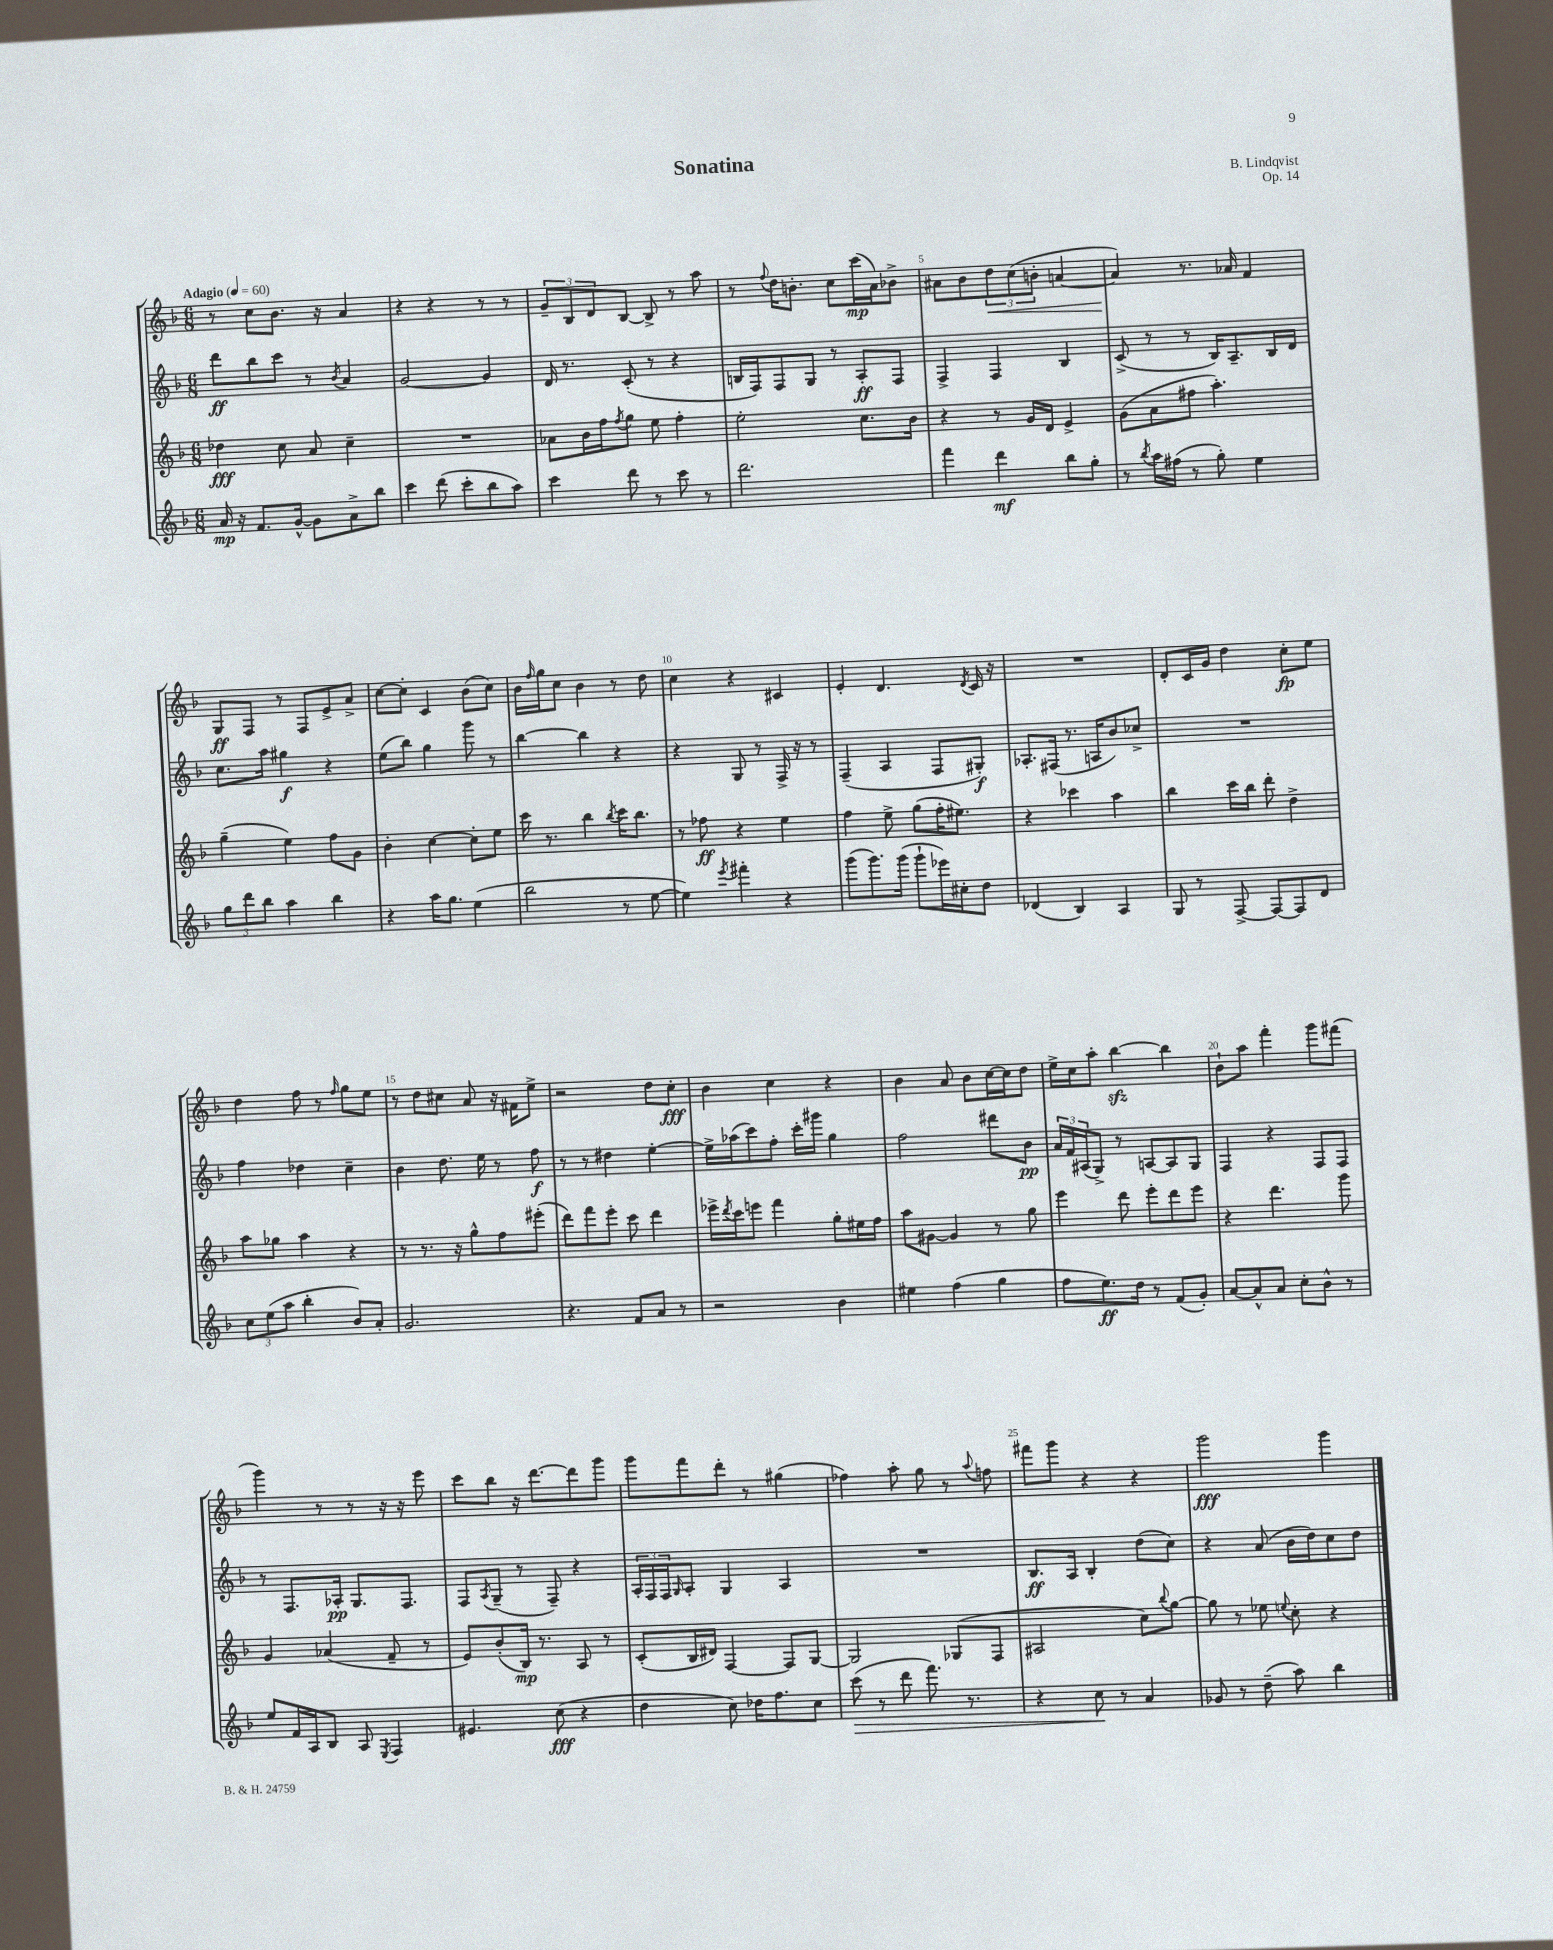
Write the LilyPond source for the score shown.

\header { title = "Sonatina" composer = "B. Lindqvist" opus = "Op. 14" }
<<
\new StaffGroup <<
\new Staff = "s0" {
    \clef treble \key f \major \numericTimeSignature \time 6/8 \tempo "Adagio" 4 = 60
    r8 c''8 bes'8. r16 a'4 |
    r4 r4 r8 r8 |
    \tuplet 3/2 { g'8-- bes8 d'8 } bes8~ bes8-> r8 a''8 |
    r8 \appoggiatura { f''8 } d''16 b'8.-. c''8 c'''16\mp( a'16) bes'8-> |
    ais'8 bes'8 \tuplet 3/2 { d''8\< c''8( b'8-. } a'4~ |
    a'4\!) r8. aes'16 f'4 |
    g8\ff f8 r8 f8 e'8-> a'8-> |
    c''8~ c''8-. c'4 bes'8( c''8) |
    bes'16 \grace { f''16 } g''16 c''8 bes'4 r8 d''8 |
    c''4 r4 cis'4 |
    e'4-. d'4. \acciaccatura { d'8 } c'16 r16 |
    R2. |
    d'8-. c'16 g'16 d''4 c''8-.\fp e''8 |
    d''4 f''8 r8 \grace { f''16 } g''8 e''8 |
    r8 d''8 cis''8 a'8 r16 fis'16 e''8-> |
    r2 d''8 c''8-.\fff |
    bes'4 c''4 r4 |
    bes'4 a'8 bes'8 c''16~ c''16 d''8 |
    e''16-> c''16 a''8-. bes''4~\sfz bes''4 |
    bes'8-! a''8 f'''4-. g'''8 fis'''8( |
    g'''4) r8 r8 r16 r16 e'''8 |
    c'''8 bes''8 r16 d'''8.~ d'''8 g'''8 |
    g'''8 f'''8 d'''8-. r8 gis''4( |
    fes''4) a''8-. g''8 r8 \appoggiatura { a''8 } f''8 |
    fis'''8 g'''8 r4 r4 |
    g'''2\fff g'''4 \bar "|." |
}
\new Staff = "s1" {
    \clef treble \key f \major \numericTimeSignature \time 6/8
    d'''8\ff bes''8 c'''8 r8 \acciaccatura { bes'8 } a'4 |
    g'2~ g'4 |
    d'16 r8. c'8-.( r8 r4 |
    b16 f16) f8 g8 r8 a8-.\ff f8 |
    f4-> f4 bes4 |
    c'8->( r8 r8 bes16) a8.-- bes16 d'16 |
    c''8. a''16 gis''4\f r4 |
    e''8( bes''8) g''4 g'''8 r8 |
    bes''4~ bes''4 r4 |
    r4 g8 r8 f16-> r16 r8 |
    f4--( a4 f8 gis8-.\f) |
    aes8.-. fis16( r8. a16 bes'8) ces''8-> |
    R2. |
    f''4 des''4 c''4-- |
    bes'4 d''8. e''16 r8 f''8\f |
    r8 r8 dis''4 e''4~-. |
    e''16-> aes''16( c'''8) f''8-. c'''16-. gis'''16 g''4 |
    f''2 dis'''8 bes'8\pp |
    \tuplet 3/2 { a'16 f'16 ais16( } g8->) r8 a8~ a8 g8 |
    f4 r4 f8 f8 |
    r8 f8. aes16-.\pp g8. f8. |
    f8 \acciaccatura { a8 } g8--( r8 f8--) r4 |
    \tuplet 3/2 { a16-. f16 f16 } \grace { g16 } a8-. g4 a4 |
    R2. |
    bes8.\ff a16 bes4-. d''8( c''8) |
    r4 a'8( bes'16 d''16) c''8 d''8 \bar "|." |
}
\new Staff = "s2" {
    \clef treble \key f \major \numericTimeSignature \time 6/8
    des''4\fff c''8 a'8 c''4-- |
    R2. |
    aes'8 bes'16 f''16 \acciaccatura { f''8 } g''8 e''8 f''4-. |
    e''2-. c''8. bes'16 |
    r4 r8 g'16 d'16 e'4-> |
    g'8( a'8 fis''8 a''4.-.) |
    g''4--( e''4) f''8 g'8 |
    bes'4-. c''4~ c''8-. e''8 |
    c'''16 r8. bes''4 \acciaccatura { bes''8 } c'''16 bes''8. |
    r8 fes''8\ff r4 e''4 |
    f''4 e''8-> g''8( f''16-. eis''8.) |
    r4 ces'''4 a''4 |
    bes''4 c'''16 bes''16 d'''8-. d''4-> |
    a''8 ges''8 a''4 r4 |
    r8 r8. r16 g''8-^ f''8 eis'''8-.( |
    d'''8) f'''8 e'''8-. c'''8 d'''4 |
    ees'''16-> \acciaccatura { d'''8 } c'''16 e'''8 f'''4 g''8-. eis''16 f''16 |
    a''8 gis'8~ gis'4 r8 g''8 |
    e'''4 d'''8 e'''8-. d'''8 e'''8 |
    r4 d'''4. g'''8 |
    g'4 aes'4( f'8-- r8 |
    e'8) bes'8-.( bes16\mp) r8. a8 r8 |
    c'8-.( bes16 dis'16) f4~ f8 g8~ |
    g2 ges8( f8 |
    ais2 c''8) \appoggiatura { bes''8 } g''8~ |
    g''8 r8 ees''8 \appoggiatura { e''8 } c''8-. r4 \bar "|." |
}
\new Staff = "s3" {
    \clef treble \key f \major \numericTimeSignature \time 6/8
    a'16\mp r16 f'8. g'16~-^ g'8 a'8-> bes''8 |
    c'''4 d'''8( c'''8-. bes''8 a''8) |
    c'''4 d'''8 r8 c'''8 r8 |
    d'''2. |
    f'''4 d'''4\mf bes''8 g''8-. |
    r8 \acciaccatura { bes''8 } a''16 fis''16( r8 g''8-.) e''4 |
    \tuplet 3/2 { g''8 d'''8 bes''8 } a''4 bes''4 |
    r4 a''16 g''8. e''4( |
    bes''2 r8 e''8~ |
    e''4) \acciaccatura { e'''8 } fis'''4-. r4 |
    g'''8( g'''8.) g'''16( g'''8-! ees'''16) cis''16-. d''8 |
    des'4( bes4) a4 |
    g8 r8 f8~-> f8~ f8 d'8 |
    \tuplet 3/2 { c''8 e''8( a''8 } bes''4-. bes'8) a'8-. |
    g'2. |
    r4. f'8 a'8 r8 |
    r2 bes'4 |
    eis''4 f''4( g''4 |
    f''8 e''8.\ff) d''16 r8 f'8( g'8-.) |
    a'8~ a'8-^ a'8 c''8-. bes'8-^ r8 |
    e''8 f'16 a16 bes8 a8 \acciaccatura { e8 } f4 |
    eis'4. c''8\fff( r4 |
    d''4 c''8) des''16 f''8. c''8 |
    c'''8\>( r8 d'''8 f'''8.) r8. |
    r4 c''8\! r8 a'4 |
    ges'8 r8 d''8--( a''8) bes''4 \bar "|." |
}
>>
>>
\layout { \context { \Score \override BarNumber.break-visibility = ##(#f #t #t) barNumberVisibility = #(every-nth-bar-number-visible 5) } }
